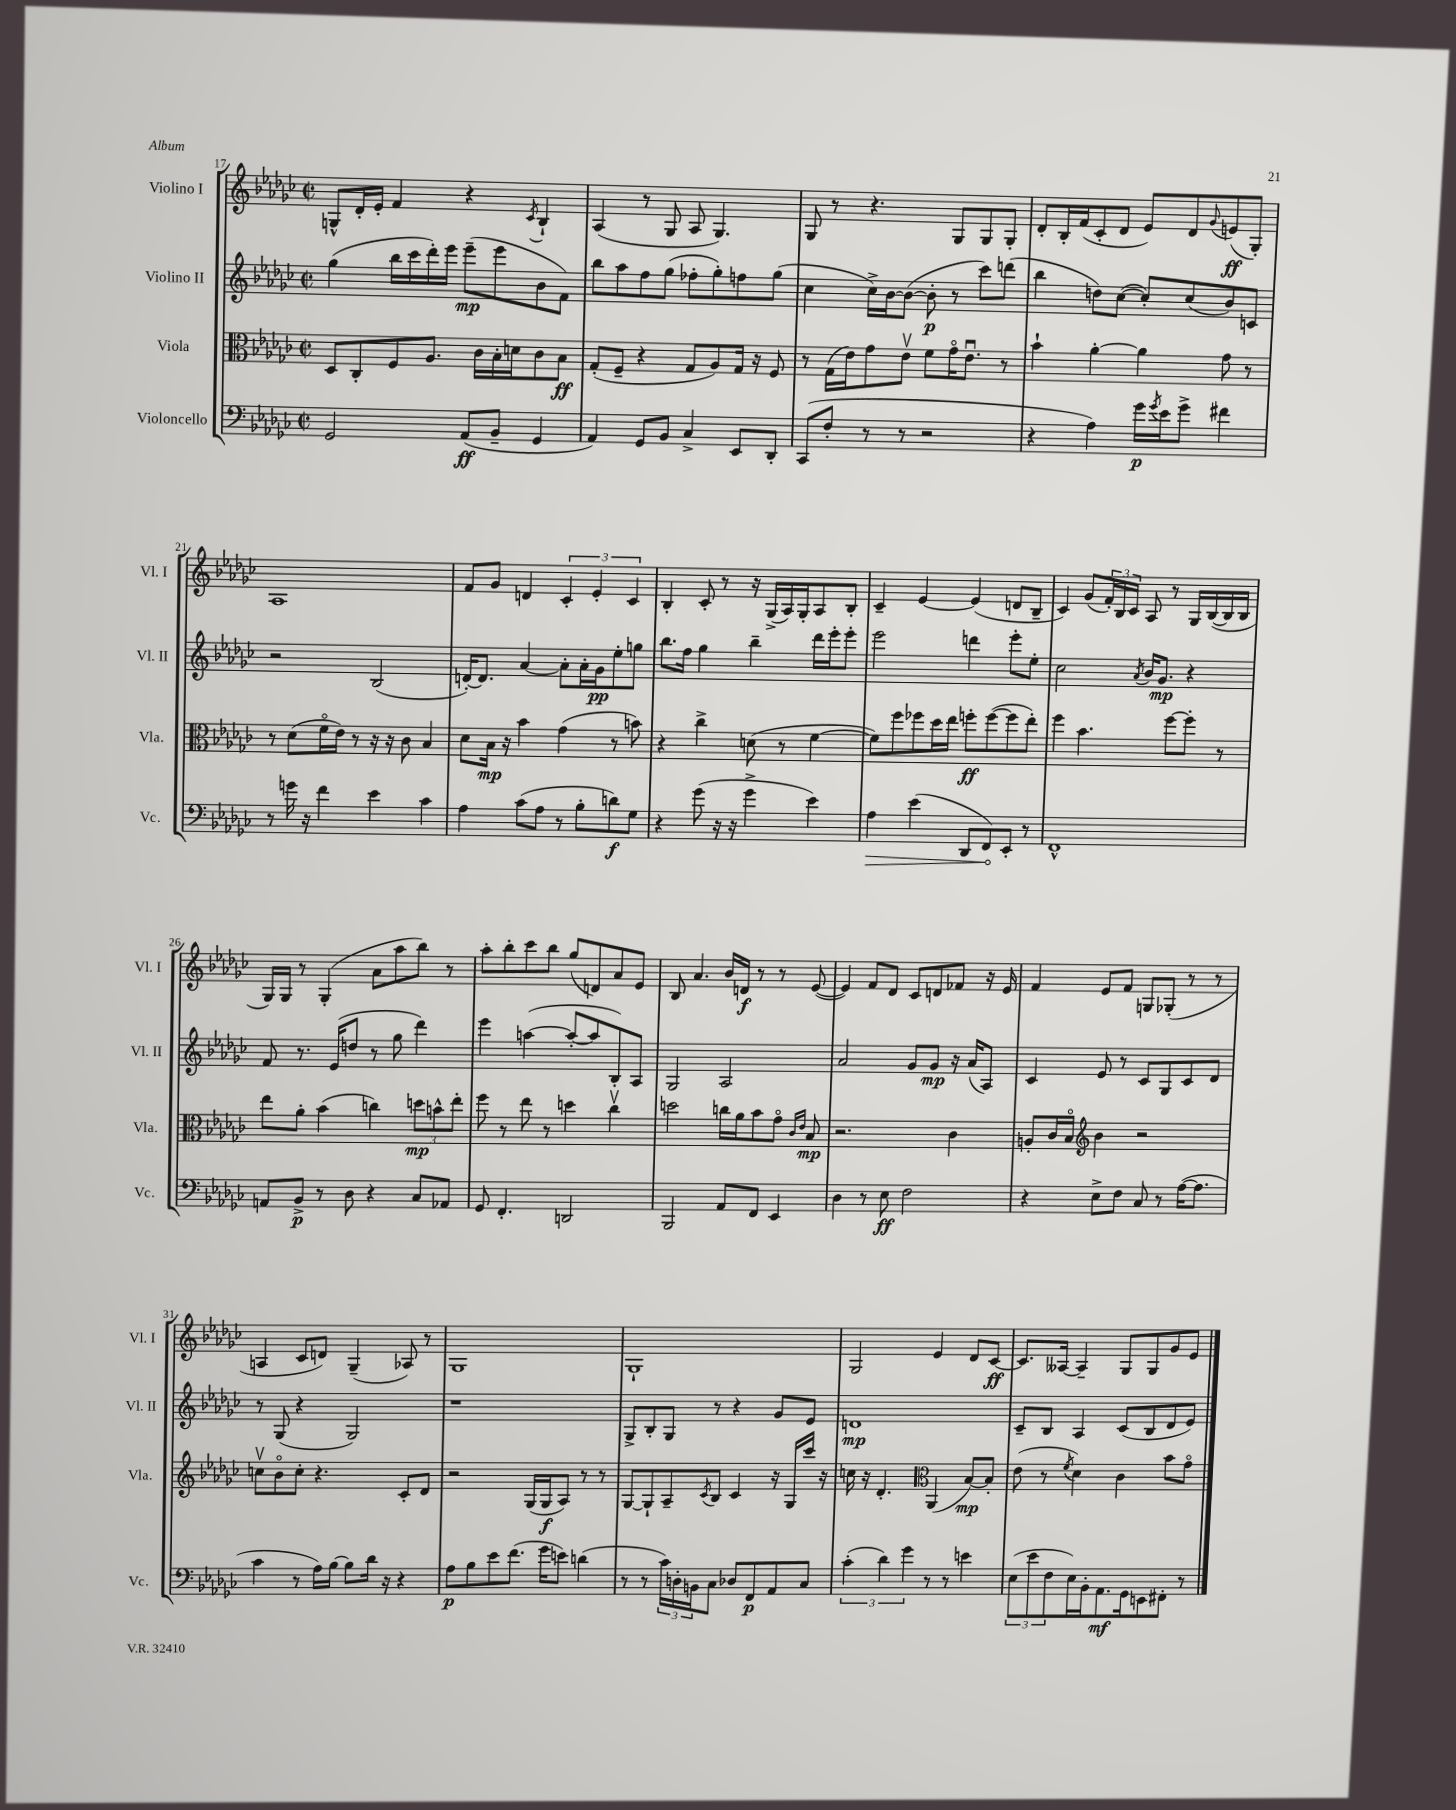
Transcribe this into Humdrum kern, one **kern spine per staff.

**kern	**kern	**kern	**kern
*staff4	*staff3	*staff2	*staff1
*clefF4	*clefC3	*clefG2	*clefG2
*k[b-e-a-d-g-c-]	*k[b-e-a-d-g-c-]	*k[b-e-a-d-g-c-]	*k[b-e-a-d-g-c-]
*M2/2	*M2/2	*M2/2	*M2/2
*met(c|)	*met(c|)	*met(c|)	*met(c|)
2GG-	8D-	(4gg-	8G^^
.	8C-'	.	16d-'
.	.	.	16e-'
.	8F	16bb-	4f
.	.	16ccc-	.
.	8.A-	16ddd-')	.
.	.	16eee-	.
(8AA-	.	(8eee-~	4r
.	16c-	.	.
8BB-~	16B-'	8eee-	.
.	16d	.	.
.	.	.	8qc-
4GG-	8c-	8b-	4B-`
.	8B-	8f)	.
=	=	=	=
4AA-)	(8G-'	8bb-	(4A-
.	8F~	8aa-	.
8GG-	4r	8ff	8r
8BB-	.	(8gg-	8G-
4C-^	8G-	8ff-'	8A-
.	8A-)	8gg-')	4.G-)
8EE-	16G-	8ff	.
.	16r	.	.
8DD-'	8F	(8gg-	.
=	=	=	=
(8CC-	8r	4cc-	8G-
8F'	(16G-	.	8r
.	16e-)	.	.
8r	8g-	16cc-^)	4.r
.	.	[16b-	.
8r	8e-v	(8b-_	.
2r	8f	8b-']	.
.	16g-o	8r	8G-
.	8.e-u	.	.
.	.	8ccc-)	8G-
.	8r	(8ddd	8G-'
=	=	=	=
4r	4b-`	4bb-	8d-'
.	.	.	16B-'
.	.	.	(16f
4A-)	[4a-'	8dd)	8c-'
.	.	([8cc-	8d-
16g-	4a-]	8cc-'])	8e-)
8qg-	.	.	.
16e-	.	.	.
8g-^	.	(8cc-	8d-
.	.	.	8qqg-
4f#	8g-	8b-)	(8e
.	8r	8c	8G-')
=	=	=	=
8r	8r	2r	1A-
16g	(8d-	.	.
16r	.	.	.
4f	16fo	.	.
.	16e-)	.	.
.	8r	.	.
4e-	16r	(2B-	.
.	16r	.	.
.	8c-	.	.
4c-	4B-	.	.
=	=	=	=
4A-	8d-	[16d')	8f
.	.	8.d]	.
.	16B-	.	8g-
.	16r	.	.
(8c-	4b-	[4a-	4d
8A-	.	.	.
8r	(4g-	8a-']	6c-'
8B-'	.	16a-'	.
.	.	.	6e-'
.	.	16g-	.
8d)	8r	8ee-'	.
.	.	.	6c-
8G-	8b)	8gg	.
=	=	=	=
4r	4r	8.bb-	4B-'
.	.	16ff	.
(8g-	4cc-^	4gg-	8c-'
16r	.	.	8r
16r	.	.	.
4g-^	(8d	4bb-~	16r
.	.	.	(16G-^
.	8r	.	16A-)
.	.	.	16G-'
4e-)	[4f	16ddd-	8A-
.	.	16eee-'	.
.	.	8eee-'	8B-'
=	=	=	=
4A-	8f])	2eee-	4c-~
.	8ff	.	.
(4e-	8ff-	.	[4e-
.	16dd-	.	.
.	16ee-	.	.
8DD-	8ff'	4ddd	(4e-]
8FF)	([8ff	.	.
8EE-'	8ff]	8eee-'	8d
8r	8ee-')	8ee-'	8B-~
=	=	=	=
1FF^^	4ff	2cc-	4c-)
.	4.b-	.	(8g-
.	.	.	24f')
.	.	.	24B-
.	.	.	24c-
.	.	8qa-	.
.	.	16b-	8A-
.	.	8.g-	.
.	[8ff	.	8r
.	8ff']	4r	16G-
.	.	.	([16B-
.	8r	.	16B-]
.	.	.	16B-
=	=	=	=
8AA	8ee-	8f	16G-)
.	.	.	16G-
8BB-^	8a-'	8.r	8r
8r	(4b-	.	(4G-'
.	.	(16e-	.
8D-	.	8dd	.
4r	4cc)	8r	8a-
.	.	8gg-	8aa-
8C-	12dd	4ddd-)	8bb-)
.	12b^^	.	.
8AA-	.	.	8r
.	12ee-'	.	.
=	=	=	=
8GG-	8ff	4eee-	8aa-'
4.FF'	8r	.	8bb-'
.	8ee-	([4aa	8ccc-
.	8r	.	8bb-
2DD	4dd	8aa'_	(8gg-
.	.	8aa]	8d)
.	4cc-v	8B-')	8a-
.	.	8A-	8e-
=	=	=	=
2BBB-	2dd	2G-	8B-
.	.	.	4.a-
8AA-	16cc	2A-	16b-
.	16a-	.	16d
8FF	8b-	.	8r
4EE-	8g-o	.	8r
.	16qqc-	.	.
.	16qqe-	.	.
.	8B-	.	([8e-
=	=	=	=
4D-	2.r	2a-	4e-])
8r	.	.	8f
8E-	.	.	8d-
2F	.	8g-	8c-
.	.	8g-	8d
.	4c-	16r	8f-
.	.	(16a-	.
.	.	8A-)	16r
.	.	.	16e-
=	=	=	=
4r	8A'	4c-	4f
.	16c-	.	.
.	16B-o	.	.
*	*clefG2	*	*
8E-^	4b-	8e-	8e-
8F	.	8r	8f
8C-	2r	8c-	8G
8r	.	8G-	(8G-'
([16A-	.	8c-	8r
8.A-]	.	.	.
.	.	8d-	8r
=	=	=	=
4c-	8ccv	8r	4A
.	8b-o	(8G-	.
8r	8cc'	4r	8c-
16A-)	4.r	.	8d)
[16B-	.	.	.
8B-]	.	2G-)	(4G-~
16d-	.	.	.
16r	.	.	.
4r	8c-'	.	8A-)
.	8d-	.	8r
=	=	=	=
8A-	2r	1r	1G-
8B-	.	.	.
8e-	.	.	.
(8.f	.	.	.
.	(16G-	.	.
16g-	16G-	.	.
8e)	8A-)	.	.
(4d	8r	.	.
.	8r	.	.
=	=	=	=
8r	[8G-	8G-^	1G-`
8r	8G-`]	8B-'	.
24c-)	8A-~	8G-	.
24D'	.	.	.
24BB	.	.	.
.	8qc-	.	.
8C-	8B-	8r	.
8D-	4c-	4r	.
8FF	.	.	.
8AA-	16r	8g-	.
.	16G-	.	.
8C-	16ccc-	8e-	.
.	16r	.	.
=	=	=	=
(6c-'	16cc	1d	2G-
.	16r	.	.
.	4.d-'	.	.
6d-)	.	.	.
6g-	.	.	.
*	*clefC3	*	*
8r	(4AA-	.	4e-
8r	.	.	.
4e	[8B-)	.	8d-
.	8B-']	.	[8c-
=	=	=	=
(12E-	(8e-	8c-~	8.c-]
12e-	.	.	.
.	8r	8B-	.
12F	.	.	.
.	.	.	[16A--
.	8qf	.	.
16E-)	4d-)	4A-	4A--~]
16BB-'	.	.	.
8.AA-	.	.	.
.	4c-	(8c-	8G-
16GG-	.	.	.
8EE	.	8B-	8G-
8FF#'	8b-	8d-	8g-
8r	8g-o	8e-)	8e-
==	==	==	==
*-	*-	*-	*-
